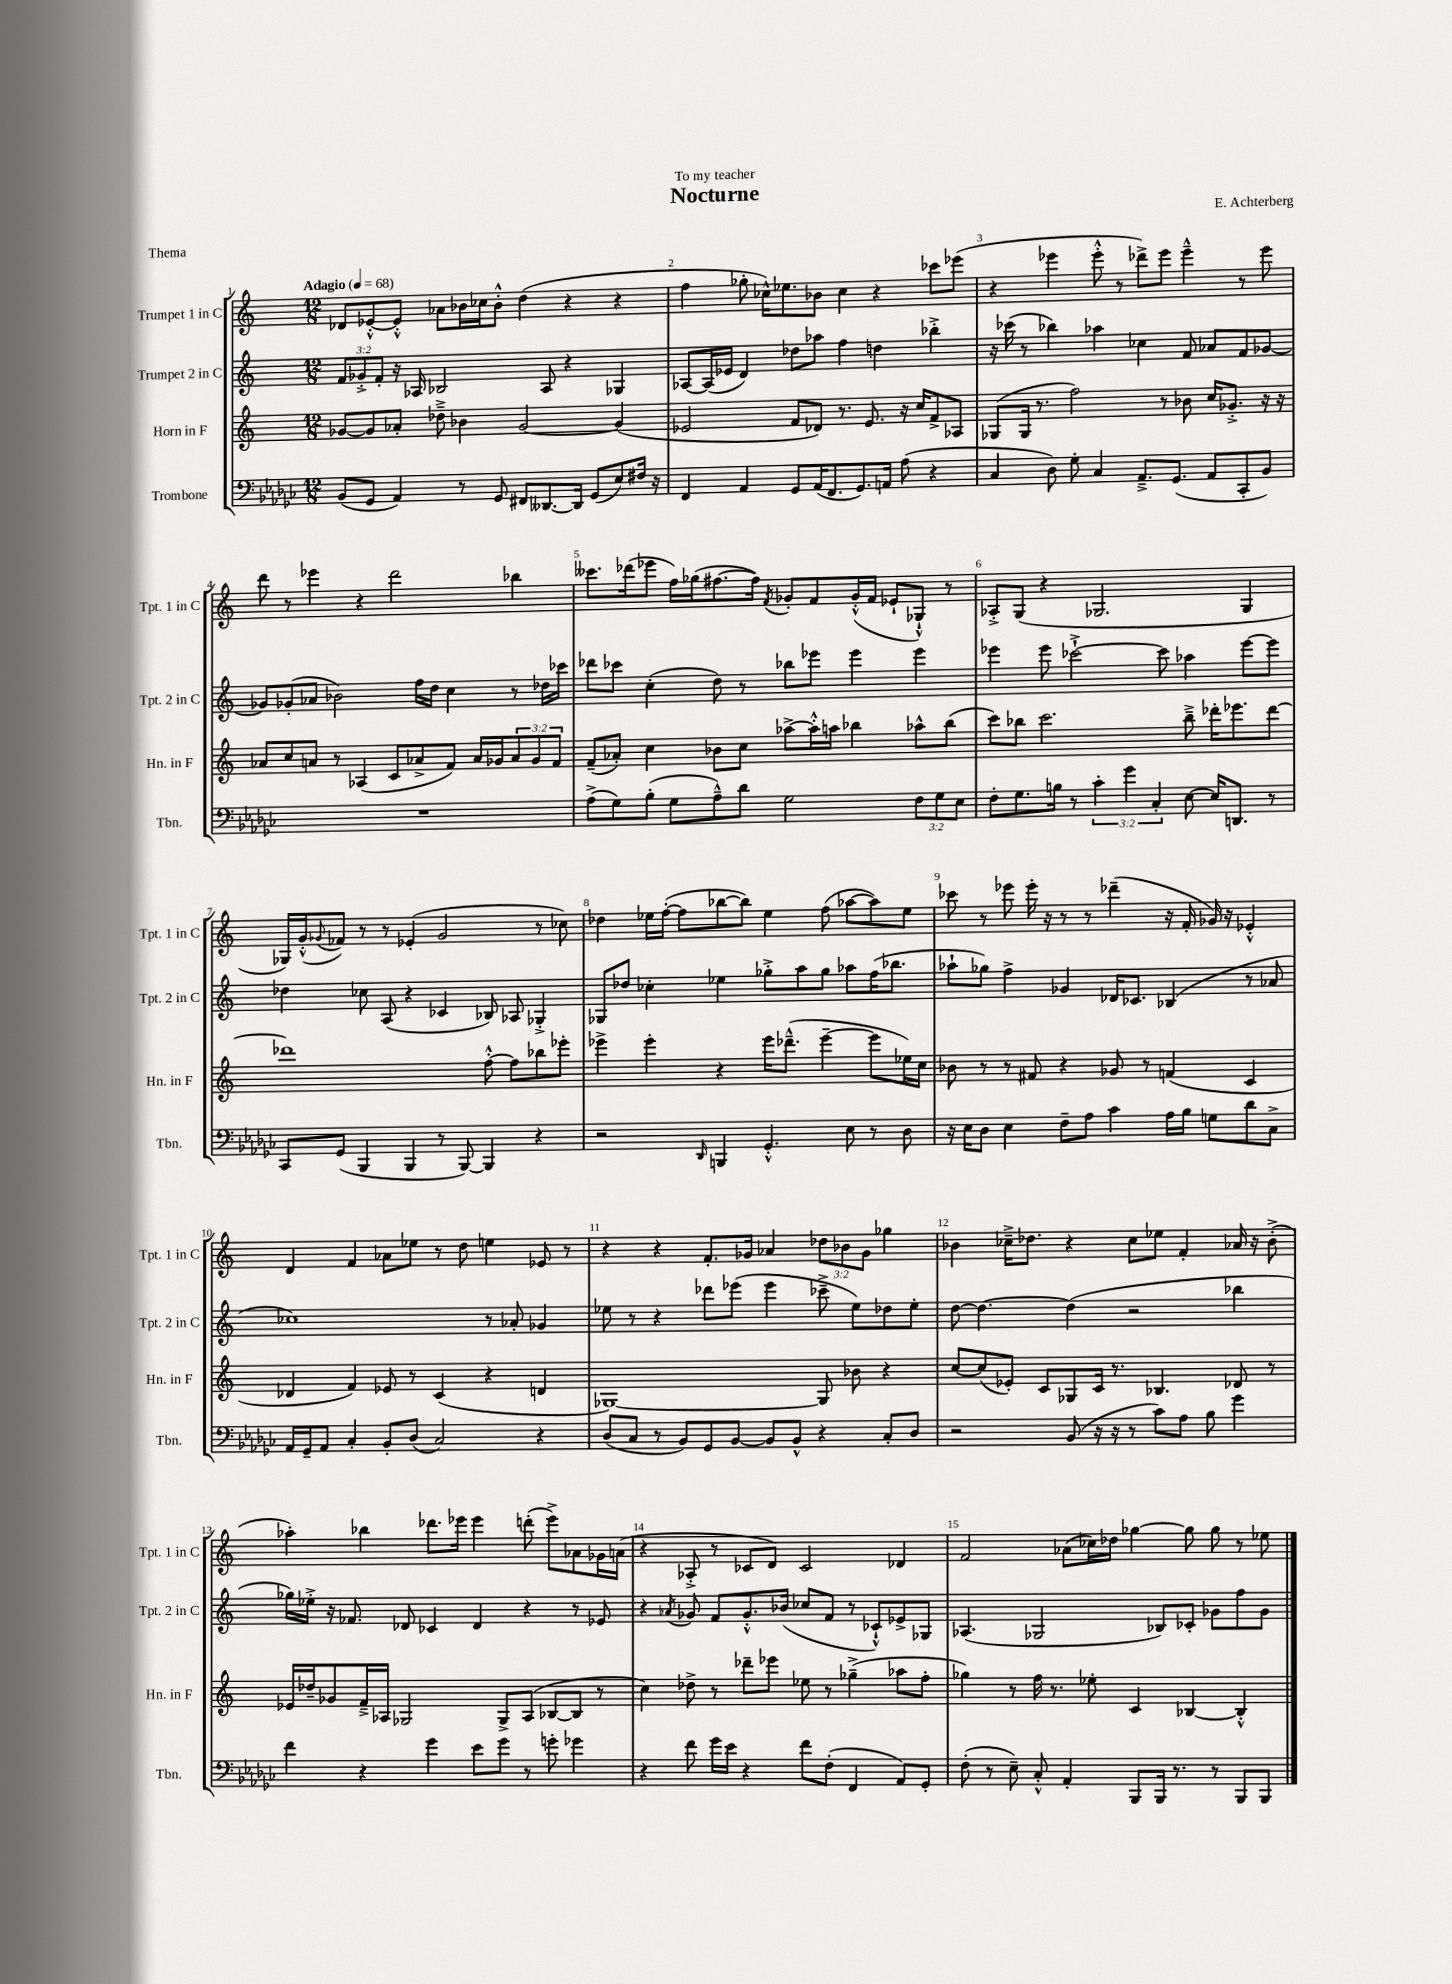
\header { title = "Nocturne" composer = "E. Achterberg" dedication = "To my teacher" piece = "Thema" }
<<
\new StaffGroup <<
\new Staff = "s0" \with { instrumentName = "Trumpet 1 in C" shortInstrumentName = "Tpt. 1 in C" } {
    \clef treble \key c \major \numericTimeSignature \time 12/8 \override Staff.TupletNumber.text = #tuplet-number::calc-fraction-text \tempo "Adagio" 4 = 68
    des'8 ees'8~-.-^ ees'8-.-^ aes'8 bes'16 ces''16 bes'8-.-^ d''4( r4 r4 |
    f''4 ges''8-. ces''16-^) ees''8. bes'8 ces''4 r4 ces'''8 ees'''8( |
    r4 ees'''4 ees'''8-.-^ r8 des'''8->) ees'''8 ees'''4---^ r8 ees'''8 |
    d'''8 r8 ees'''4 r4 d'''2 bes''4 |
    ceses'''8. des'''16( ees'''8 f''16) ges''16( fis''8.~ fis''16) \acciaccatura { f'8 } ges'8-. f'8 ges'16-.-^( f'16 ees'8-! ges8-!-^) r8 |
    aes8-.-> g8( r4 ges2. ges4 |
    ges16) g'16-.-^( \appoggiatura { ges'8 } fes'8) r8 r8 ees'4-.( ges'2 r8 ces''8) |
    des''4 ees''16 f''16~-.( f''8 bes''8~ bes''8) ees''4 f''8( aes''8~ aes''8) ees''8 |
    ces'''8 r8 ees'''8 ees'''16-. r16 r8 r8 des'''4--( r16 f'16-. ges'16) r16 ees'4-.-^ |
    d'4 f'4 aes'8 ees''8 r8 d''8 e''4 ees'8 r8 |
    r4 r4 f'8.-. ges'16 aes'4 \tuplet 3/2 { des''8 bes'8 ges'8 } ges''4 |
    bes'4 ces''16---> des''8. r4 ces''8 ees''8 f'4-. aes'16 r16 bes'8-.->( |
    aes''4-.) bes''4 des'''8. ees'''16 ees'''4 d'''8-.( ees'''8->) aes'8 ges'16 a'16( |
    r4 aes8-.-> r8 ces'8 d'8) ces'2 des'4 |
    f'2 aes'8( ces''16) des''16 ges''4~ ges''8 ges''8 r8 ees''8 \bar "|." |
}
\new Staff = "s1" \with { instrumentName = "Trumpet 2 in C" shortInstrumentName = "Tpt. 2 in C" } {
    \clef treble \key c \major \numericTimeSignature \time 12/8 \override Staff.TupletNumber.text = #tuplet-number::calc-fraction-text
    \tuplet 3/2 { f'8 ges'8-.-> f'8-. } r16 aes16 bes2 aes8 r4 ges4 |
    aes8~ aes16( ees'16 d'4) des''8 aes''8 f''4 d''4 bes''4-.-> |
    r16 ces'''16( r8 bes''4) aes''4 ces''4 f'8 aes'8 f'8 ges'8~ |
    ges'8 ges'8-.( aes'8 bes'2) f''16 d''16 c''4 r8 des''16 ces'''16 |
    des'''8 ces'''8 c''4-.( d''8) r8 bes''8 ees'''8 ees'''4 ees'''4 |
    ees'''4 ees'''8 ces'''2~-!-> ces'''8 aes''4 ees'''8~ ees'''8 |
    des''4 ces''8 a8( r4 ces'4 bes8) aes8 ges4-.-> |
    ges8 des''8 ces''4-. ees''4 ges''8-.-> a''8 ges''8 aes''8 f''16( bes''8. |
    aes''8-! ges''8) f''4-> ges'4 des'16 ces'8. bes4( r8 aes'8 |
    ces''1) r8 aes'8-. ges'4 |
    ees''8 r8 r4 des'''8 ees'''8( ees'''4 ces'''8---> ees''8) des''8 ees''8-. |
    d''8~ d''4.~ d''4( r2 bes''4 |
    ges''16) ees''16-.-> r16 fes'8. des'8 ces'4 des'4 r4 r8 ees'8 |
    r4 \acciaccatura { aes'8 } ges'8 f'8 ges'8.-.-^ bes'16( ces''8 f'8 r8 ces'8-!-^) ees'8-> ges8 |
    aes4.( ges2 bes8) ces'8-. ges'8 f''8 ges'8 \bar "|." |
}
\new Staff = "s2" \with { instrumentName = "Horn in F" shortInstrumentName = "Hn. in F" } {
    \clef treble \key c \major \numericTimeSignature \time 12/8 \override Staff.TupletNumber.text = #tuplet-number::calc-fraction-text
    ges'8~ ges'8 aes'8-. des''8---> bes'4 ges'2~ ges'4( |
    ees'2 f'8 des'8) r8. ees'8. r16 c''16 f'8-> aes8 |
    ges8( ges16 r8. f''2) r8 bes'8 c''16 ges'8.-.-> r16 r16 |
    aes'8 c''8 a'8 r8 aes4( c'8 aes'8-> f'8) aes'16 ges'16 \tuplet 3/2 { aes'8 ges'8 f'8 } |
    f'8--( aes'8-.) c''4 bes'8 c''8 aes''8~-> aes''16-.-^ a''16 bes''4 aes''8-^ bes''8( |
    c'''8) bes''8 c'''2. bes''8---> des'''16-. ees'''8. des'''8~ |
    des'''1 f''8~-.-^ f''8 bes''8 ees'''8-. |
    ees'''4-> ees'''4-. r4 ees'''16 des'''8.---^( ees'''4~-- ees'''8 ees''16) c''16 |
    bes'8 r8 r8 fis'8 r4 ges'8 r8 f'4( c'4 |
    des'4 f'4) ees'8 r8 c'4( r4 d'4 |
    ges1~) ges8 bes'8 r4 |
    c''8~ c''8( ees'8-.) c'8 ges8 c'16 r8. bes4. des'8 r8 |
    ees'16 des''16-- ges'8 f'16---> aes16 ges2 ges8-> aes8( bes8~ bes8 r8 |
    c''4) des''8-> r8 des'''8-- ees'''8 ees''8 r8 ges''4--->( aes''8 f''8-. |
    ges''4) r8 f''16 r8. ees''8-. c'4 bes4~ bes4-.-^ \bar "|." |
}
\new Staff = "s3" \with { instrumentName = "Trombone" shortInstrumentName = "Tbn." } {
    \clef bass \key ges \major \numericTimeSignature \time 12/8 \override Staff.TupletNumber.text = #tuplet-number::calc-fraction-text
    bes,8( ges,8 aes,4) r8 ges,8 fis,8 deses,8.~ deses,16 ges,8( ees8) fis16 r16 |
    f,4 aes,4 ges,8 aes,16( f,8. ges,8.) a,16 aes8( r4 |
    ces4 des8) ges8-. ces4 aes,8.---> ges,8.( aes,8 ces,8-. bes,8) |
    R1. |
    aes8->( ges8) bes8-.( ges8 aes8---^) des'8 ges2 \tuplet 3/2 { f8 ges8 ees8 } |
    f8-. ges8. b16 r8 \tuplet 3/2 { ces'4-. ges'4 ces4-. } ees8~ ees16 d,8. r8 |
    ces,8 ges,8( bes,,4 bes,,4 r8 bes,,8~) bes,,4 r4 |
    r2 \grace { des,16 } b,,4 ges,4.-.-^ ees8 r8 des8 |
    r16 ees16 des8 ees4 f8-- aes8 ces'4 aes16 bes16 g8 des'8 ces8-> |
    aes,16 ges,16-- aes,8 ces4-. bes,8-. des8( ces2) r4 |
    des8( ces8 r8 bes,8) ges,8 bes,8~ bes,8 bes,8-^ r4 ces8-. des8 |
    r2 bes,8( r16 r16 r8 ces'8) aes8 bes8 ges'4 |
    f'4 r4 ges'4 ees'8 ges'8 r8 g'8-. ges'4 |
    r4 f'8 ges'16 ees'16 r4 f'8 f8-.( f,4 aes,8) ges,8-. |
    f8-.( r8 ees8--) ces8-.-^ aes,4-. bes,,8 bes,,16 r8. r8 bes,,8 bes,,8 \bar "|." |
}
>>
>>
\layout { \context { \Score \override BarNumber.break-visibility = ##(#f #t #t) barNumberVisibility = #all-bar-numbers-visible } }
